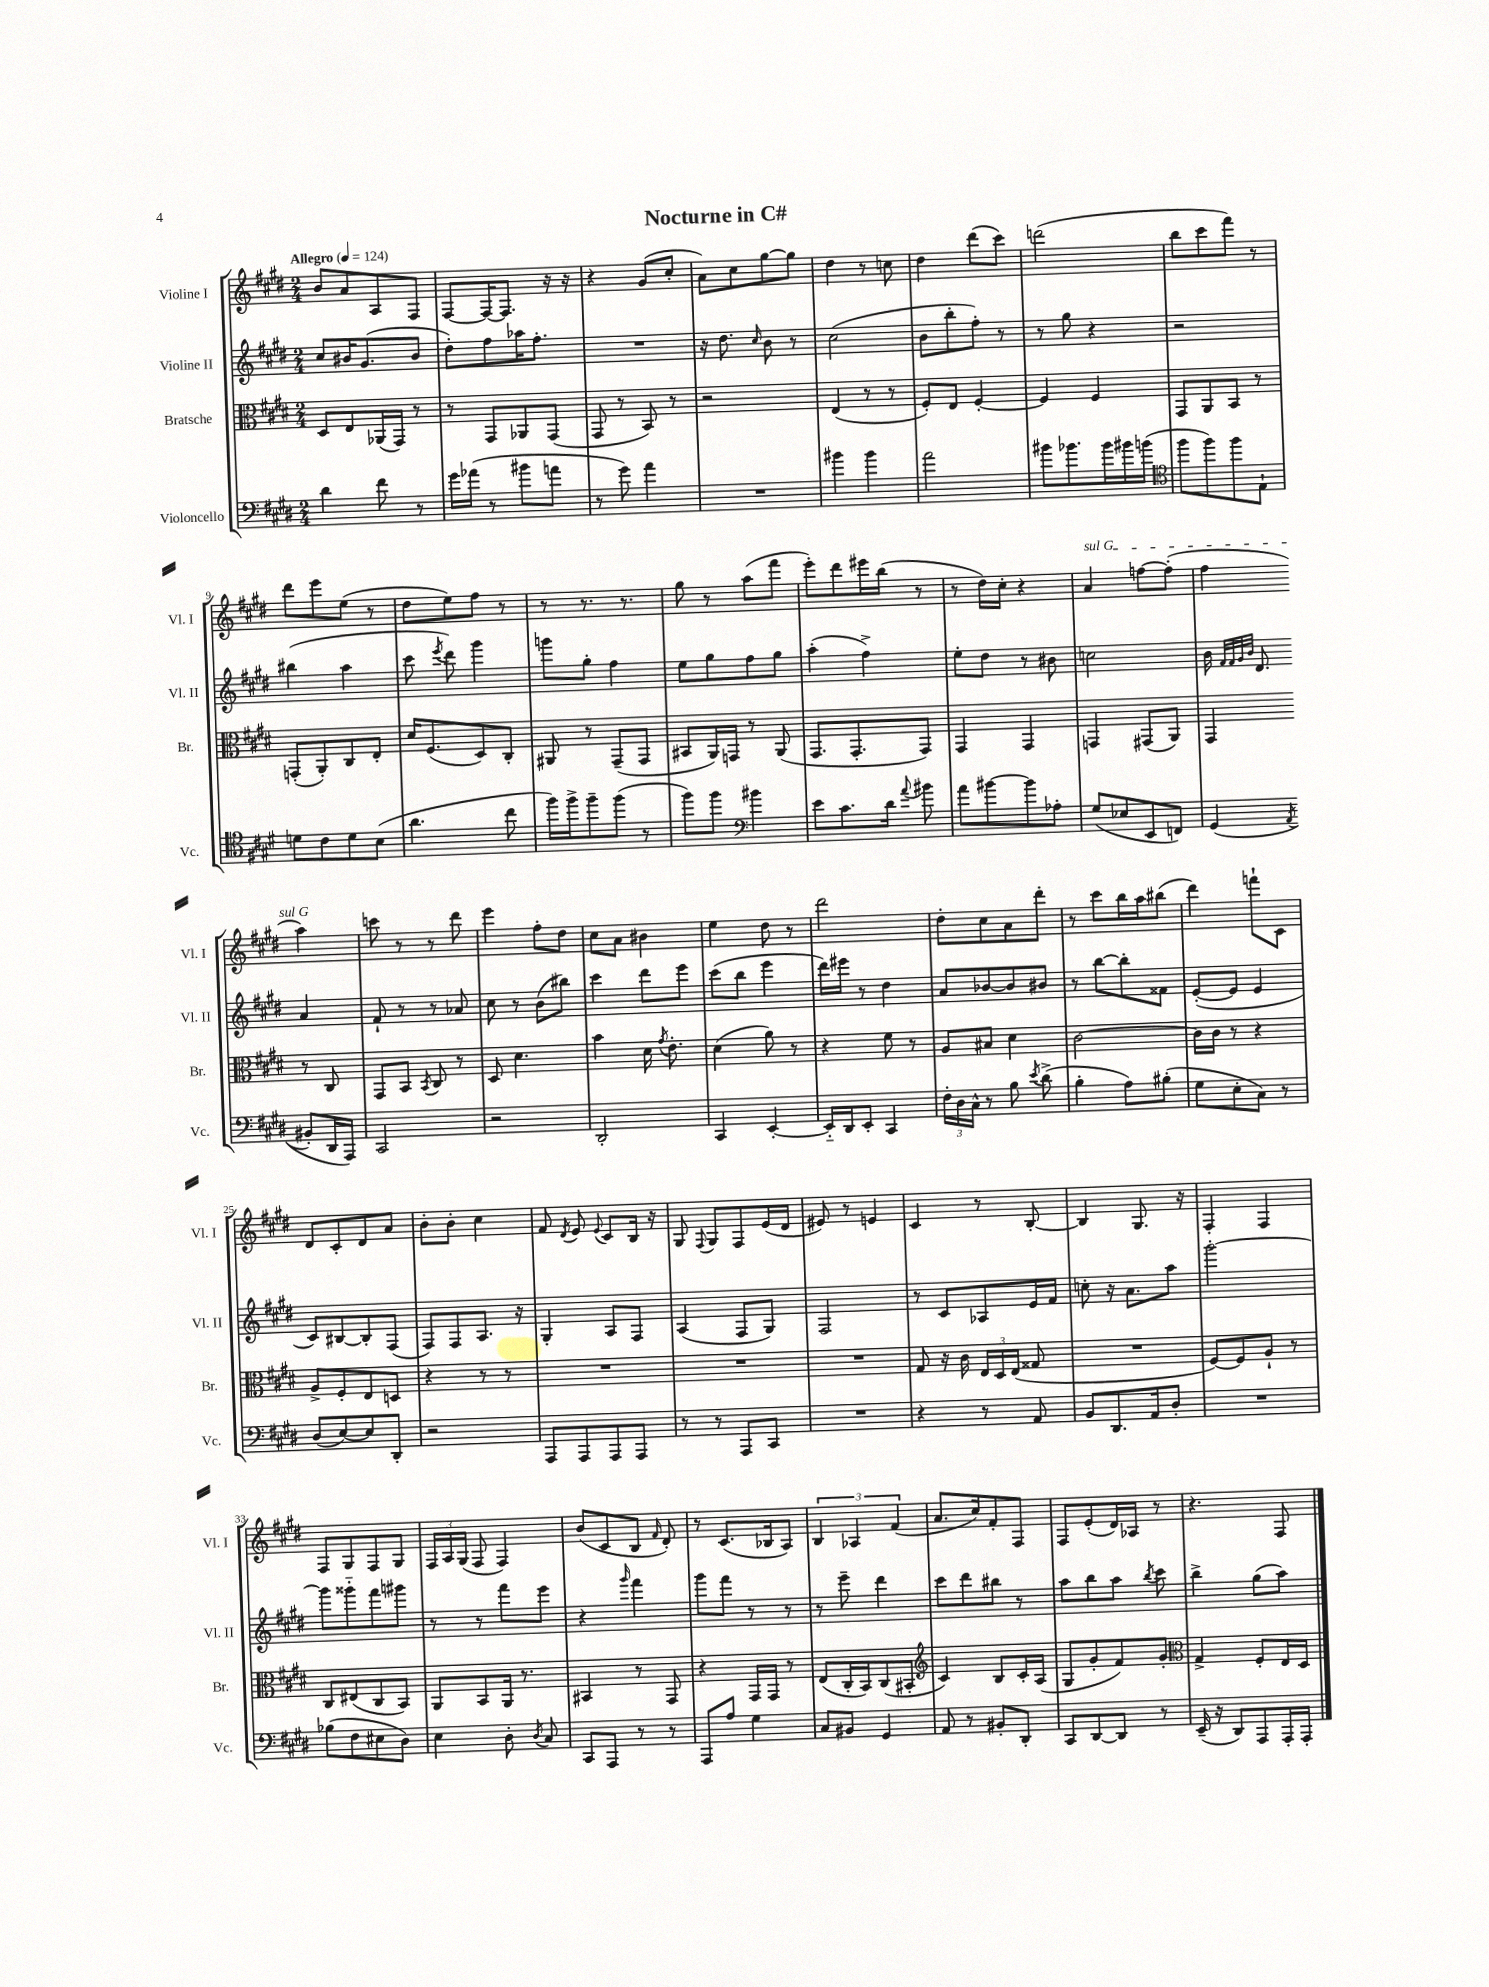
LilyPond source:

\header { title = "Nocturne in C#" }
<<
\new StaffGroup <<
\new Staff = "s0" \with { instrumentName = "Violine I" shortInstrumentName = "Vl. I" } {
    \clef treble \key e \major \numericTimeSignature \time 2/4 \tempo "Allegro" 4 = 124
    \autoBeamOff b'8[ a'8 a8 fis8] |
    fis8[~ fis16~ fis8.] r16 r16 |
    r4 gis'8[( cis''8]-. |
    a'8[) cis''8 gis''8~ gis''8] |
    dis''4 r8 c''8 |
    dis''4 dis'''8[( cis'''8]) |
    d'''2( |
    b''8[ cis'''8 fis'''8]) r8 |
    dis'''8[ e'''8 e''8]( r8 |
    dis''8[ e''8) fis''8] r8 |
    r8 r8. r8. |
    gis''8 r8 a''8[( fis'''8] |
    e'''8[-.) dis'''8 eis'''16 b''16]( r8 |
    r8 dis''16[) cis''16]-. r4 |
    \once \override TextSpanner.bound-details.left.text = \markup { \italic "sul G" } a'4\startTextSpan f''8[~ f''8]-.( |
    fis''4 a''4\stopTextSpan) |
    c'''8 r8 r8 dis'''8 |
    e'''4 fis''8[-. dis''8] |
    cis''8[ a'8] bis'4 |
    e''4 dis''8 r8 |
    dis'''2 |
    dis''8[-. cis''8 a'8 dis'''8]-. |
    r8 cis'''8[ b''16 a''16 bis''8]( |
    dis'''4) f'''8[-! cis'8] |
    dis'8[ cis'8-. dis'8 a'8] |
    b'8[-. b'8]-. cis''4 |
    fis'8 \acciaccatura { dis'8 } e'8 \appoggiatura { e'8 } cis'8[ b16] r16 |
    gis8 \appoggiatura { fis8 } gis8[ fis8 e'16( dis'16] |
    eis'8) r8 e'4 |
    cis'4 r8 b8~-. |
    b4 gis8. r16 |
    fis4-. fis4 |
    fis8[ gis8 fis8 gis8] |
    \tuplet 3/2 { fis16[ a16 gis16]( } fis8 fis4) |
    b'8[( cis'8 b8] \grace { fis'16 } dis'8-.) |
    r8 cis'8.[( bes16 a8]) |
    \tuplet 3/2 { b4 aes4 fis'4( } |
    a'8.[ cis''16) fis'8-. fis8] |
    fis8[ e'8-.( dis'16) aes16] r8 |
    r4. fis8 \bar "|." |
}
\new Staff = "s1" \with { instrumentName = "Violine II" shortInstrumentName = "Vl. II" } {
    \clef treble \key e \major \numericTimeSignature \time 2/4
    \autoBeamOff cis''8[ bis'16 gis'8.( bis'8] |
    dis''8[-.) fis''8 aes''16 fis''8.]-. |
    R2 |
    r16 dis''8. \grace { cis''16 } b'8 r8 |
    cis''2( |
    b'8[ b''8-. fis''8]-.) r8 |
    r8 gis''8 r4 |
    r2 |
    bis''4( a''4 |
    cis'''8 \acciaccatura { e'''8 } dis'''8) gis'''4 |
    g'''8[ gis''8]-. fis''4 |
    e''8[ gis''8 fis''8 gis''8] |
    a''4-.( fis''4->) |
    e''8[-. dis''8] r8 bis'8 |
    c''2 |
    b'16 \grace { fis'32[ fis'32 gis'32 b'32] } dis'8. a'4 |
    fis'8-! r8 r8 aes'8 |
    cis''8 r8 b'8[( bis''8]) |
    cis'''4 dis'''8[ e'''8] |
    cis'''8[( b''8] e'''4 |
    dis'''16[) eis'''16] r8 dis''4 |
    a'8[ bes'8~ bes'8 bis'8] |
    r8 b''8[~ b''8-. fisis'8] |
    e'8[~-.( e'8] e'4 |
    cis'8[) bis8~ bis8-. fis8]( |
    fis8[) fis8 a8.] r16 |
    gis4-. a8[ fis8] |
    a4( fis8[ gis8]) |
    fis2 |
    r8 cis'8[ aes8 e'16 fis'16] |
    c''8-. r16 a'8.[ a''8] |
    gis'''2~-. |
    gis'''8[ gisis'''8-_ fis'''8 gis'''8] |
    r8 r8 fis'''8[ e'''8] |
    r4 \grace { gis'''16 } fis'''4 |
    gis'''8[ fis'''8] r8 r8 |
    r8 e'''8-- dis'''4 |
    cis'''8[ dis'''8 bis''8] r8 |
    a''8[ b''8 a''8] \acciaccatura { b''8 } cis'''8 |
    b''4-> gis''8[( a''8]) \bar "|." |
}
\new Staff = "s2" \with { instrumentName = "Bratsche" shortInstrumentName = "Br." } {
    \clef alto \key e \major \numericTimeSignature \time 2/4
    \autoBeamOff dis8[ e8 aes,16( gis,16]) r8 |
    r8 gis,8[ aes,8 gis,8]( |
    gis,8 r8 b,8) r8 |
    r2 |
    e4( r8 r8 |
    fis8[-.) e8] fis4~-. |
    fis4 fis4 |
    gis,8[ a,8 b,8] r8 |
    g,8[-.( a,8-.) cis8 e8]-. |
    dis'16[ fis8.( dis8) cis8]-. |
    ais,8 r8 gis,8[--( gis,8] |
    bis,8[ a,16) g,16] r8 a,8( |
    gis,8.[ gis,8.-. gis,8]) |
    gis,4 gis,4 |
    g,4 gis,8[( a,8]) |
    gis,4 r8 cis8 |
    gis,8[ b,8] \acciaccatura { b,8 } cis8 r8 |
    dis8 dis'4. |
    b'4 dis'16 \acciaccatura { gis'8 } e'8.-. |
    dis'4( a'8) r8 |
    r4 fis'8 r8 |
    a8[ bis8] dis'4 |
    cis'2~ |
    cis'16[ cis'16] r8 r4 |
    a8[-> fis8-. e8 d8] |
    r4 r8 r8 |
    R2 |
    R2 |
    R2 |
    gis8 r16 cis'16 \tuplet 3/2 { e16[ dis16 e16]( } gisis8 |
    R2 |
    fis8[~) fis8 a8]-! r8 |
    cis8[ eis8( cis8 b,8]) |
    a,8[ b,8 a,16] r8. |
    bis,4 r8 gis,8 |
    r4 gis,16[ gis,16] r8 |
    e8[( cis16-. b,16) cis8( bis,8]-. |
    \clef treble cis'4) b8[ cis'16-. a16]( |
    gis8[ gis'8-. fis'8) gis'8]-. |
    \clef alto gis4-> fis8[-. e16 dis16] \bar "|." |
}
\new Staff = "s3" \with { instrumentName = "Violoncello" shortInstrumentName = "Vc." } {
    \clef bass \key e \major \numericTimeSignature \time 2/4
    \autoBeamOff dis'4 fis'8 r8 |
    gis'16[ aes'16]( r8 bis'8[ a'8] |
    r8 gis'8) a'4 |
    R2 |
    bis'4 bis'4 |
    a'2 |
    bis'8[ bes'8. bes'16 bis'16 b'16]( |
    \clef tenor fis''8[ fis''8) fis''8 e8]-! |
    d'8[ cis'8 d'8 b8]( |
    a'4. cis''8 |
    fis''16[) fis''16-> fis''8-- fis''8]( r8 |
    fis''8[) fis''8] \clef bass bis'4 |
    e'8[ cis'8. dis'16] \appoggiatura { a'8 } bis'8 |
    a'8[ bis'8~ bis'8 aes8]-. |
    gis8[( ees8 e,8 f,8]) |
    gis,4( \acciaccatura { a,8 } bis,8[-. dis,16 a,,16]) |
    cis,2 |
    r2 |
    dis,2-. |
    cis,4 e,4~-. |
    e,16[-_ dis,16 e,8]-. cis,4 |
    \tuplet 3/2 { fis16[-. dis16 cis16]-^ } r8 b8 \acciaccatura { e'8 } dis'8->( |
    b4-. a8[) bis8]-.( |
    gis8[ e8-. cis8]) r8 |
    dis8[( e8~) e8 dis,8]-. |
    r2 |
    a,,8[ a,,8 a,,8 a,,8] |
    r8 r8 a,,8[ cis,8] |
    R2 |
    r4 r8 a,8 |
    b,8[ dis,8. a,16 dis8]-. |
    R2 |
    bes8[( fis8 eis8 dis8]) |
    e4 dis8-. \acciaccatura { dis8 } cis8 |
    cis,8[ a,,8] r8 r8 |
    a,,8[ a8] gis4 |
    cis8[ bis,8] gis,4 |
    a,8 r8 bis,8[-. dis,8]-. |
    cis,8[ dis,8~ dis,8] r8 |
    e,16--( r16 dis,8[) a,,8 a,,16-. a,,16]-. \bar "|." |
}
>>
>>
